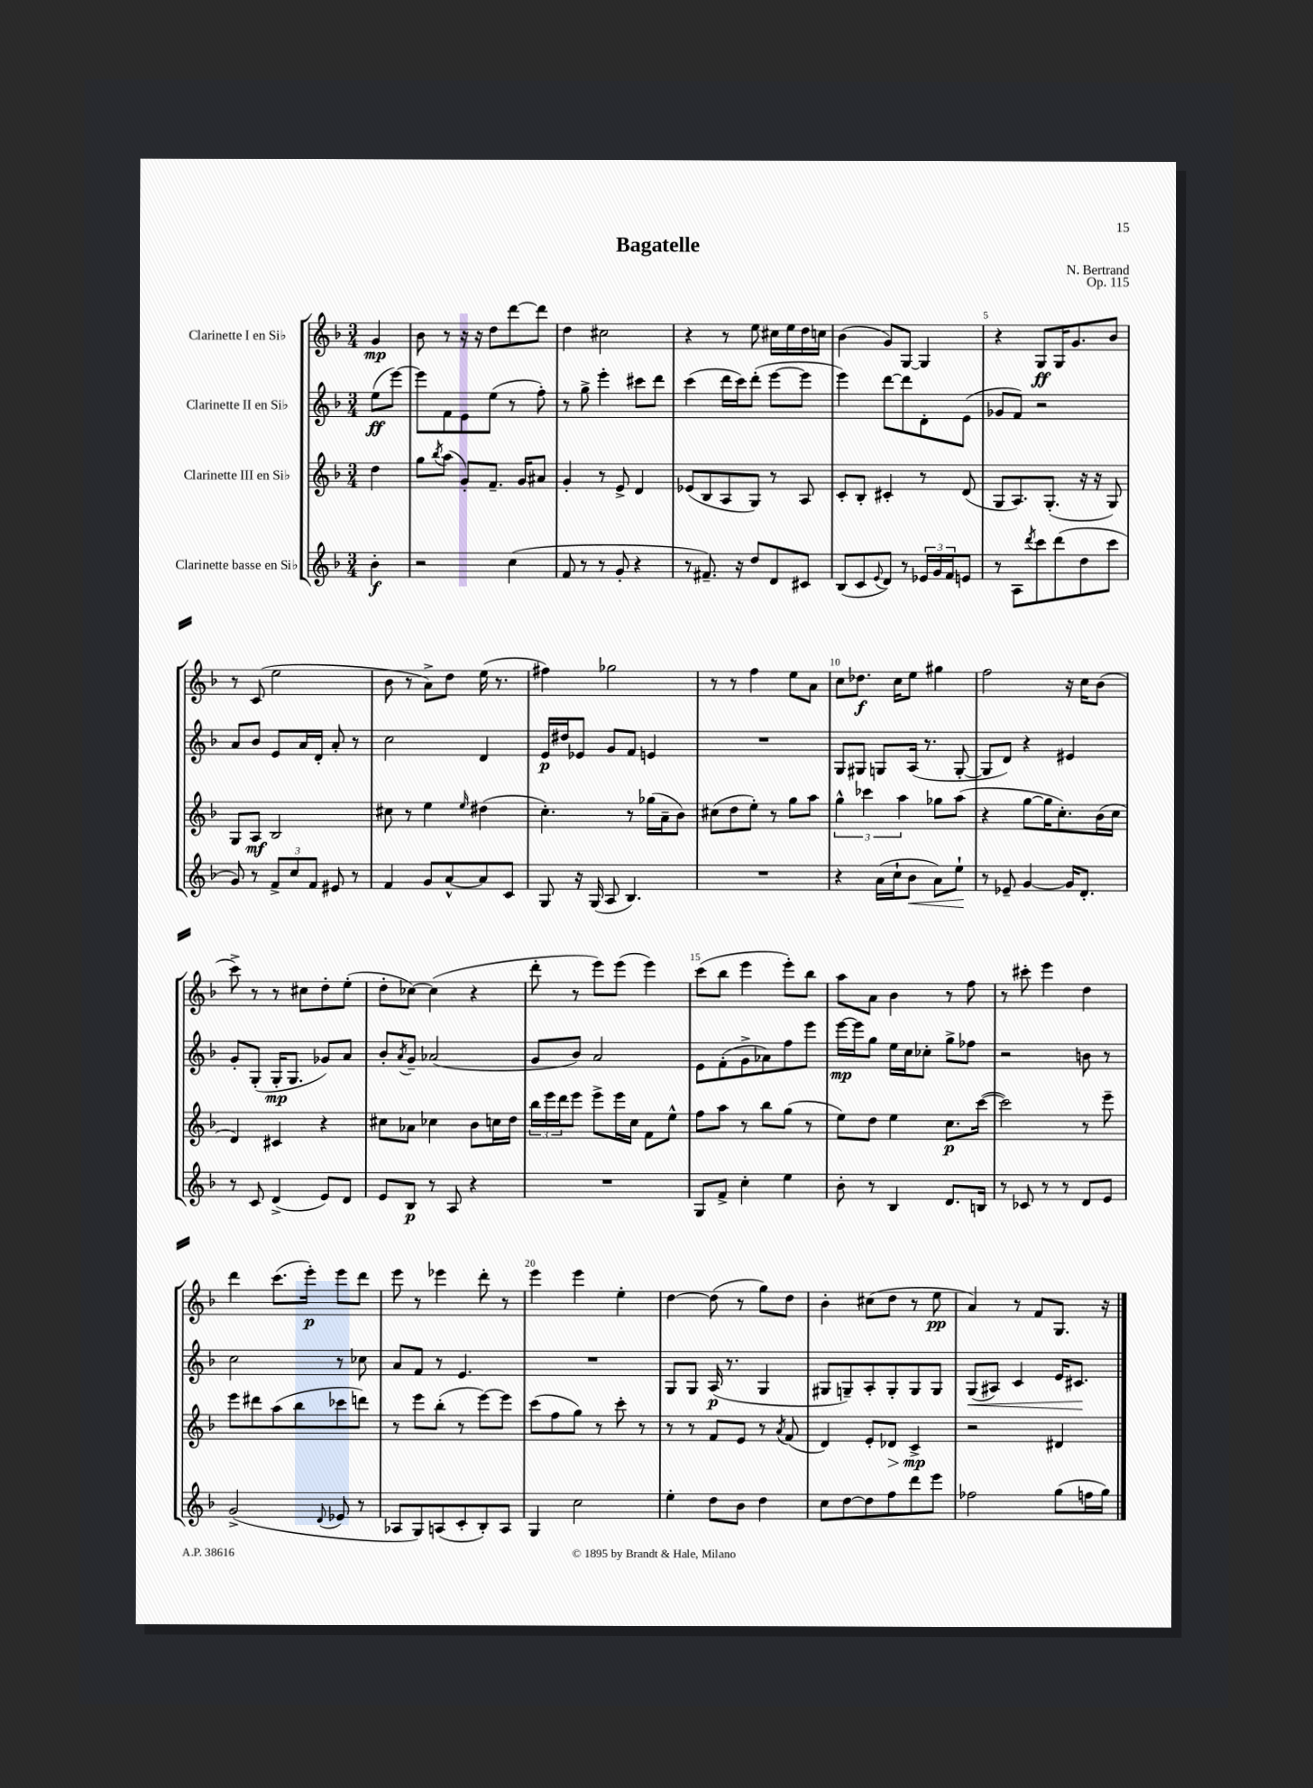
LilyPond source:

\header { title = "Bagatelle" composer = "N. Bertrand" opus = "Op. 115" }
<<
\new StaffGroup <<
\new Staff = "s0" \with { instrumentName = "Clarinette I en Sib" } {
    \clef treble \key f \major \numericTimeSignature \time 3/4 \partial 4
    g'4\mp |
    bes'8 r8 r16 r16 d''8 d'''8~ d'''8 |
    d''4 cis''2 |
    r4 r8 e''8 cis''16 e''16 d''16 c''16 |
    bes'4( g'8) g8~ g4 |
    r4 g8\ff g16 g'8. bes'8 |
    r8 c'8( e''2 |
    bes'8 r8 a'8->) d''8 e''16( r8. |
    fis''4) ges''2 |
    r8 r8 f''4 e''8 a'8 |
    c''8 des''8.\f c''16 e''8 gis''4 |
    f''2 r16 c''16 bes'8( |
    c'''8->) r8 r8 cis''8 d''8-. e''8-.( |
    d''8-. ces''8~) ces''4( r4 |
    d'''8-. r8 e'''8) e'''8( e'''4) |
    c'''8( bes''8 e'''4 e'''8-.) bes''8 |
    a''8 a'8 bes'4 r8 f''8 |
    r8 cis'''8-. e'''4 d''4 |
    d'''4 c'''8.( e'''16-.\p) e'''8 d'''8 |
    e'''8 r8 ees'''4 d'''8-. r8 |
    e'''4 e'''4 e''4-. |
    d''4~ d''8( r8 g''8) d''8 |
    bes'4-. cis''8( d''8 r8 e''8\pp |
    a'4) r8 f'8 g8. r16 \bar "|." |
}
\new Staff = "s1" \with { instrumentName = "Clarinette II en Sib" } {
    \clef treble \key f \major \numericTimeSignature \time 3/4 \partial 4
    e''8\ff( e'''8~) |
    e'''8 f'8 e'8 e''8( r8 f''8-.) |
    r8 g''8-> e'''4-. cis'''8 d'''8 |
    c'''4( d'''16 c'''16) d'''8-.( e'''8~ e'''8 |
    e'''4) d'''8~ d'''8 d'8-. e'8( |
    ges'8 f'8) r2 |
    a'8 bes'8 e'8 a'16 d'16-. a'8-. r8 |
    c''2 d'4 |
    e'16\p dis''16 ees'8 g'8 f'8 e'4 |
    R2. |
    g8 gis8 g8 a16( r8. g8~-. |
    g8 d'8) r4 eis'4 |
    g'8-. g8-.( g16-.\mp g8. ges'8) a'8 |
    bes'8-. \acciaccatura { a'8 } g'8-- aes'2( |
    g'8 bes'8) a'2 |
    e'8 f'8-.( g'8-> aes'8) f''8 e'''8 |
    e'''16~\mp e'''16 g''8 e''16 c''16 ces''8-. g''8-> fes''8 |
    r2 b'8 r8 |
    c''2 r8 ces''8 |
    a'8 f'8 r8 e'4. |
    R2. |
    g8 g8 a16\p( r8. g4 |
    gis8 g8--) a8-. g8-. g8 g8 |
    g8\<( ais8) c'4 e'16 cis'8.\! \bar "|." |
}
\new Staff = "s2" \with { instrumentName = "Clarinette III en Sib" } {
    \clef treble \key f \major \numericTimeSignature \time 3/4 \partial 4
    d''4 |
    g''8 \acciaccatura { bes''8 } a''8( g'8-.) f'8.-- g'16 ais'8 |
    g'4-. r8 e'8-> d'4 |
    ees'8( bes8 a8 g8) r8 a8 |
    c'8-. bes8-. cis'4-. r8 d'8( |
    g8 a8.) g8.-.( r16 r16 g8) |
    g8 a8\mf bes2 |
    cis''8 r8 e''4 \grace { e''16 } dis''4( |
    c''4.-.) r8 ges''16( a'16-- bes'8) |
    cis''8( d''8 e''8-.) r8 g''8 a''8 |
    \tuplet 3/2 { g''4-^ ces'''4 a''4 } ges''8 a''8( |
    r4 g''8~ g''16 c''8.-.) bes'16( c''16 |
    d'4) cis'4 r4 |
    cis''8 aes'8 ces''4 bes'8 c''16 d''16 |
    \tuplet 3/2 { bes''16 e'''16 d'''16 } e'''8 e'''8-> e'''16 c''16 f'8 e''8-^ |
    f''8 a''8 r8 bes''8 g''8( r8 |
    e''8) d''8 e''4 c''8.\p c'''16~( |
    c'''2) r8 e'''8-- |
    e'''8 dis'''8 a''8( bes''8 ces'''8 d'''8) |
    r8 e'''8 bes''8-.( r8 e'''8~) e'''8 |
    c'''8( f''8 g''8) r8 c'''8-. r8 |
    r8 r8 f'8 e'8 r8 \acciaccatura { a'8 } f'8( |
    d'4) e'8-. des'8\> c'4->\mp\! |
    r2 dis'4 \bar "|." |
}
\new Staff = "s3" \with { instrumentName = "Clarinette basse en Sib" } {
    \clef treble \key f \major \numericTimeSignature \time 3/4 \partial 4
    bes'4-.\f |
    r2 c''4( |
    f'8 r8 r8 g'8-. r4 |
    r8 fis'8.--) r16 d''8 d'8 cis'8 |
    bes8( c'8 \appoggiatura { e'8 } d'8) r8 \tuplet 3/2 { ees'16 g'16 f'16 } e'8 |
    r8 a8 \acciaccatura { d'''8 } c'''8 d'''8( d''8 c'''8 |
    g'8) r8 \tuplet 3/2 { f'8-> c''8 f'8 } eis'8 r8 |
    f'4 g'8 a'8~-^ a'8 c'8 |
    g8 r16 g16( a8 bes4.) |
    R2. |
    r4 a'16( c''16-! bes'8\< a'8) e''8-!\! |
    r8 ees'8-- g'4~ g'16 d'8.-. |
    r8 c'8 d'4->( e'8) d'8 |
    e'8 bes8\p r8 a8 r4 |
    R2. |
    g8 f'8-> c''4-. e''4 |
    bes'8-. r8 bes4 d'8. b16 |
    r8 ces'8 r8 r8 d'8 e'8 |
    g'2->( \appoggiatura { d'8 } ees'8 r8 |
    aes8 g8) a8( c'8-. bes8-.) a8 |
    g4 c''2 |
    e''4-. d''8 bes'8 d''4 |
    c''8 d''8~ d''8 f''8 d'''8 e'''8 |
    fes''2 g''8( f''16 g''16) \bar "|." |
}
>>
>>
\layout { \context { \Score \override BarNumber.break-visibility = ##(#f #t #t) barNumberVisibility = #(every-nth-bar-number-visible 5) } }
